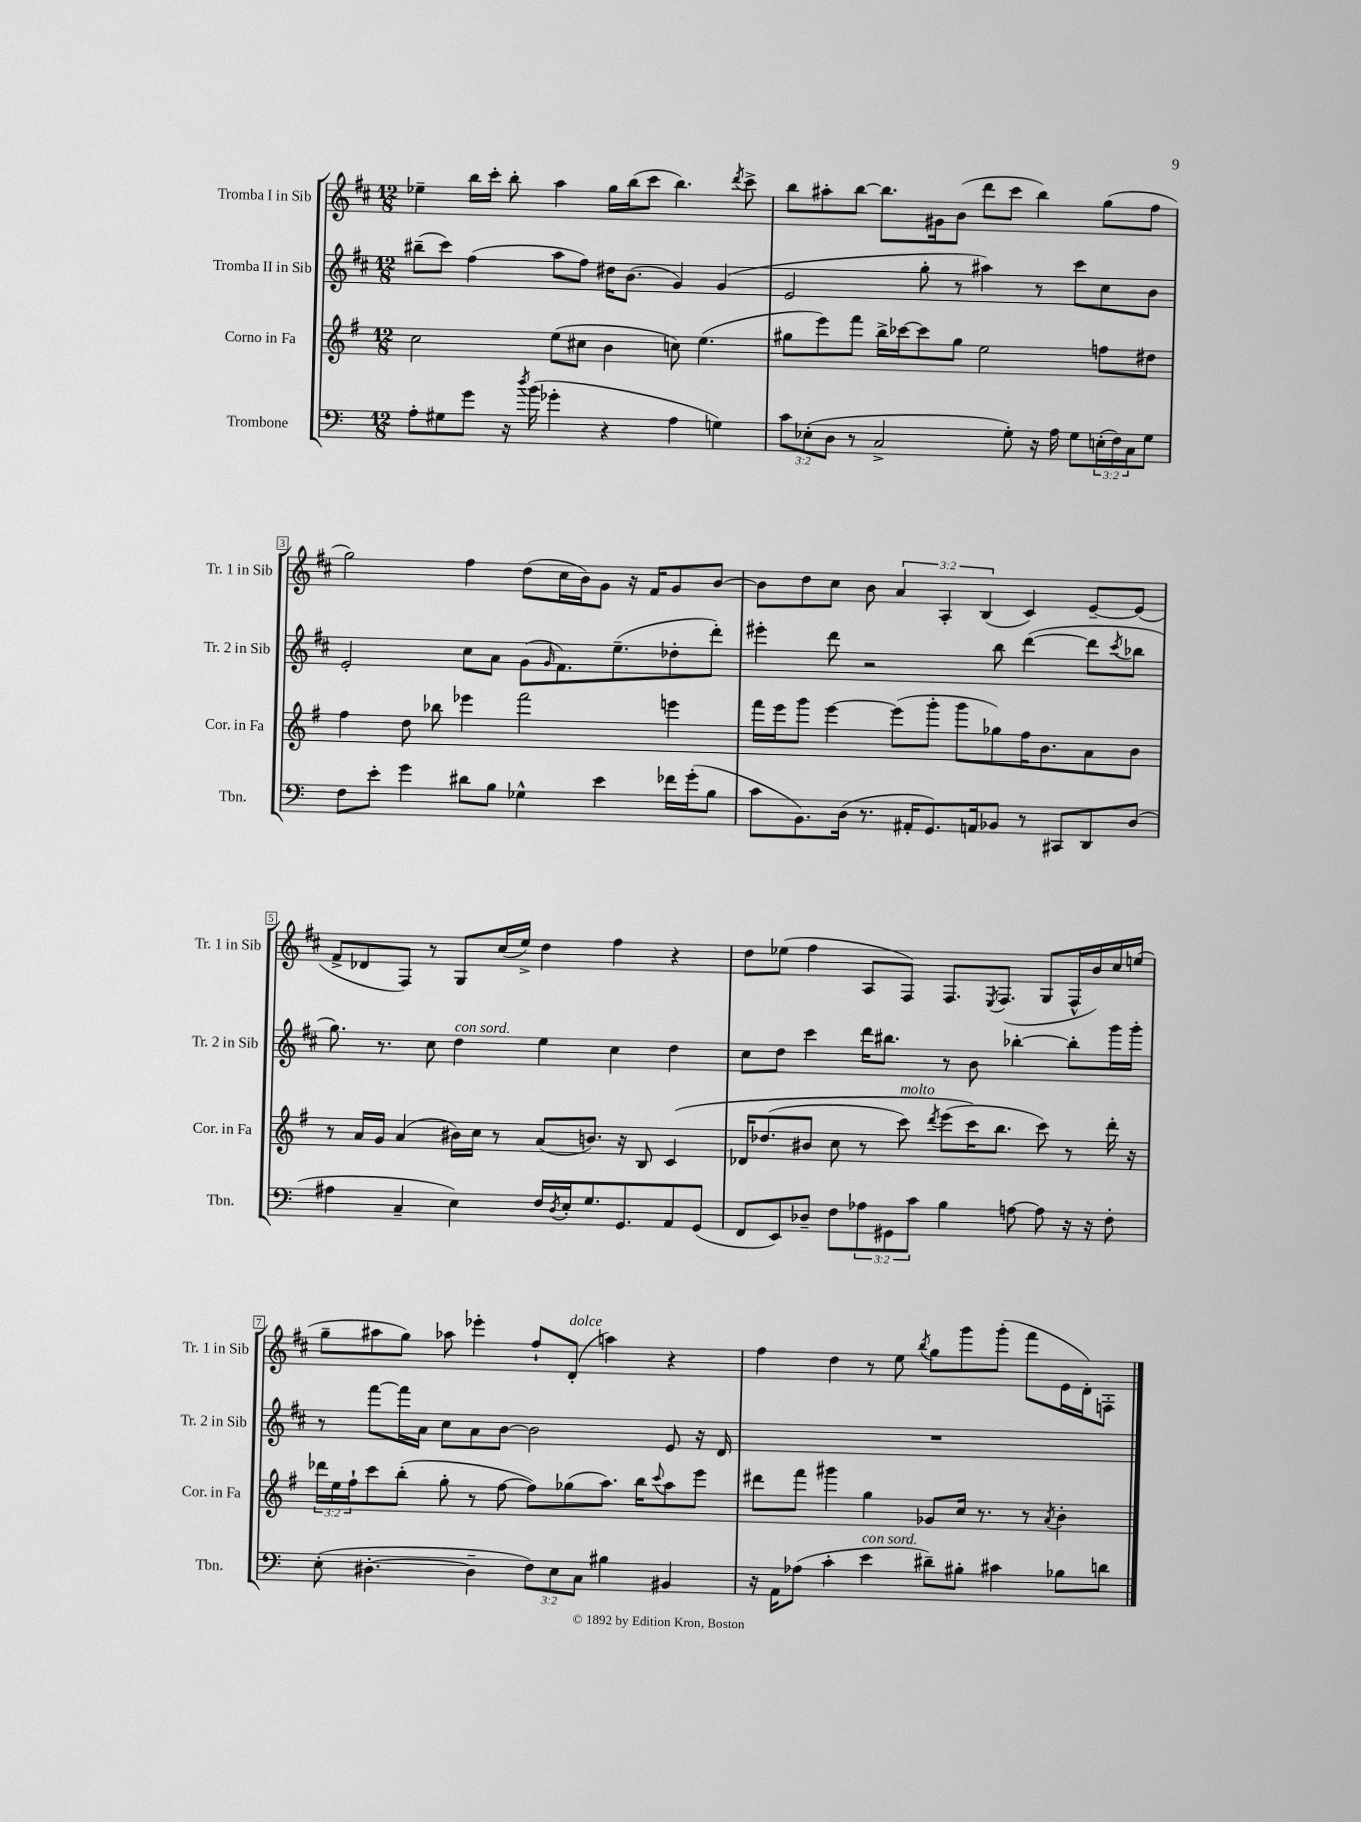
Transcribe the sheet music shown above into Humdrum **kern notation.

**kern	**kern	**kern	**kern
*staff4	*staff3	*staff2	*staff1
*clefF4	*clefG2	*clefG2	*clefG2
*k[]	*k[f#]	*k[f#c#]	*k[f#c#]
*M12/8	*M12/8	*M12/8	*M12/8
8A'	2cc	(8bb#~	4ee-~
8G#	.	8ccc#)	.
8g	.	(4ff#	16bb
.	.	.	16ccc#'
16r	.	.	8bb'
8qdd	.	.	.
(16b	.	.	.
4g-'	(8ee	8aa	4aa
.	8cc#	8ff#)	.
4r	4b	16dd#	16gg
.	.	(8.b	(16bb
.	.	.	8ccc#
4A	8cc)	4g)	4.bb)
.	(4.ee	.	.
4G)	.	(4g	.
.	.	.	8qddd
.	.	.	8ccc#^
=	=	=	=
12c	8gg#	2e	8bb
(12E-'	.	.	.
.	8eee)	.	8aa#'
12D	.	.	.
8r	8fff#	.	[8bb
2C^	16bb^	.	8.bb]
.	[16ccc-	.	.
.	8ccc-]	8gg'	.
.	.	.	16g#
.	8gg#	8r	(8b
.	2ee	4aa#)	8ddd
8G')	.	.	8ccc#
16r	.	8r	4bb)
16A	.	.	.
8G	.	8ccc#	.
(24E'	8ff	8cc#	(8gg
24F)	.	.	.
24C	.	.	.
8G	8dd#	8b	8ff#
=	=	=	=
8F	4ff#	2e'	2gg)
8e'	.	.	.
4g	8dd	.	.
.	8bb-	.	.
8d#	4eee-	8cc#	4ff#
8B	.	8a	.
4G-^^	2fff#	(8g	(8dd
.	.	16qqg	.
.	.	8.f#)	16cc#
.	.	.	16b)
4e	.	.	8g
.	.	(8.ee~	.
.	.	.	16r
.	.	.	16f#
16f-	4eee	8dd-'	8g
(16g'	.	.	.
8B	.	8ddd')	[8b
=	=	=	=
8c	16fff#	4eee#'	8b]
.	16eee	.	.
8.BB)	8ggg	.	8dd
.	[4eee	8ddd	8cc#
(16D	.	.	.
8.r	.	2r	8b
.	(8eee]	.	6a
16AA#'	.	.	.
8.GG)	8ggg'	.	.
.	.	.	6A'
.	8ggg	.	.
16AA	.	.	.
.	.	.	(6B
8BB-	8gg-)	8bb	.
8r	16ff#	([4ddd	4c#)
.	8.b	.	.
8CC#	.	.	.
8DD	8a	8ddd]	[8e~
.	.	8qccc#	.
(8D	8b	8bb-	(8e]
=	=	=	=
4A#	8r	8.gg)	8f#^
.	16a	.	8d-
.	16g	8.r	.
4C~	(4a	.	8F#)
.	.	8cc#	8r
4E)	16b#)	4dd	8G
.	16cc	.	.
.	8r	.	(16cc#
.	.	.	16ee^)
16F	(8a	4ee	4dd
8qD	.	.	.
16E'	.	.	.
8.G	8.b)	.	.
.	.	4cc#	4ff#
8.GG	16r	.	.
.	8B	.	.
8AA	&(4c	4dd	4r
(8GG	.	.	.
=	=	=	=
8FF	16d-	8cc#	8dd
.	(8.dd-	.	.
8EE)	.	8dd	(8ee-
8D-~	8b#	4ccc#	4ff#
8F	8cc	.	.
12A-	8r	16ddd	8A
.	.	8.bb#	.
12GG#	.	.	.
.	8ccc)	.	8F#)
12c	.	.	.
.	8qddd	.	.
4B	(8eee	8r	8.F#
.	16ccc&)	8b	.
.	.	.	8qE
.	8.bb	.	(8.F#
[8A	.	[4bb-'	.
8A]	8ccc)	.	8G
16r	8r	8bb-']	16F#^^
16r	.	.	16b)
8F'	16ddd'	16ggg	16cc#
.	16r	16ggg'	(16ee
=	=	=	=
(8E'	24ddd-	8r	8gg~
.	24ee	.	.
.	24ff#`	.	.
[4.D#'	8ccc	[8fff#	8aa#
.	(8bb'	16fff#]	8gg)
.	.	16a	.
.	8gg'	8cc#	8aa-
4D#~]	8r	8a	4eee-'
.	[8ff#	[8b	.
12F)	8ff#])	2b]	8ff#`
12E	.	.	.
.	(8gg-	.	(8d'
12C	.	.	.
4B#	8.aa)	.	4aa)
.	16bb	.	.
.	8qqccc	.	.
4BB#	8aa	8e	4r
.	8eee	16r	.
.	.	16d	.
=	=	=	=
16r	8ddd#	1.r	4ff#
16AA	.	.	.
(8A-	8fff#	.	.
4c'	4ggg#	.	4dd
4e	4gg	.	8r
.	.	.	8ee
.	.	.	8qbb
8d#~)	8g-	.	8gg
8B#'	16cc	.	8ggg
.	8.r	.	.
4c#	.	.	(8ggg'
.	8r	.	8fff#
.	8qa	.	.
8B-	4b'	.	16e
.	.	.	16d')
8d	.	.	8F'
==	==	==	==
*-	*-	*-	*-
